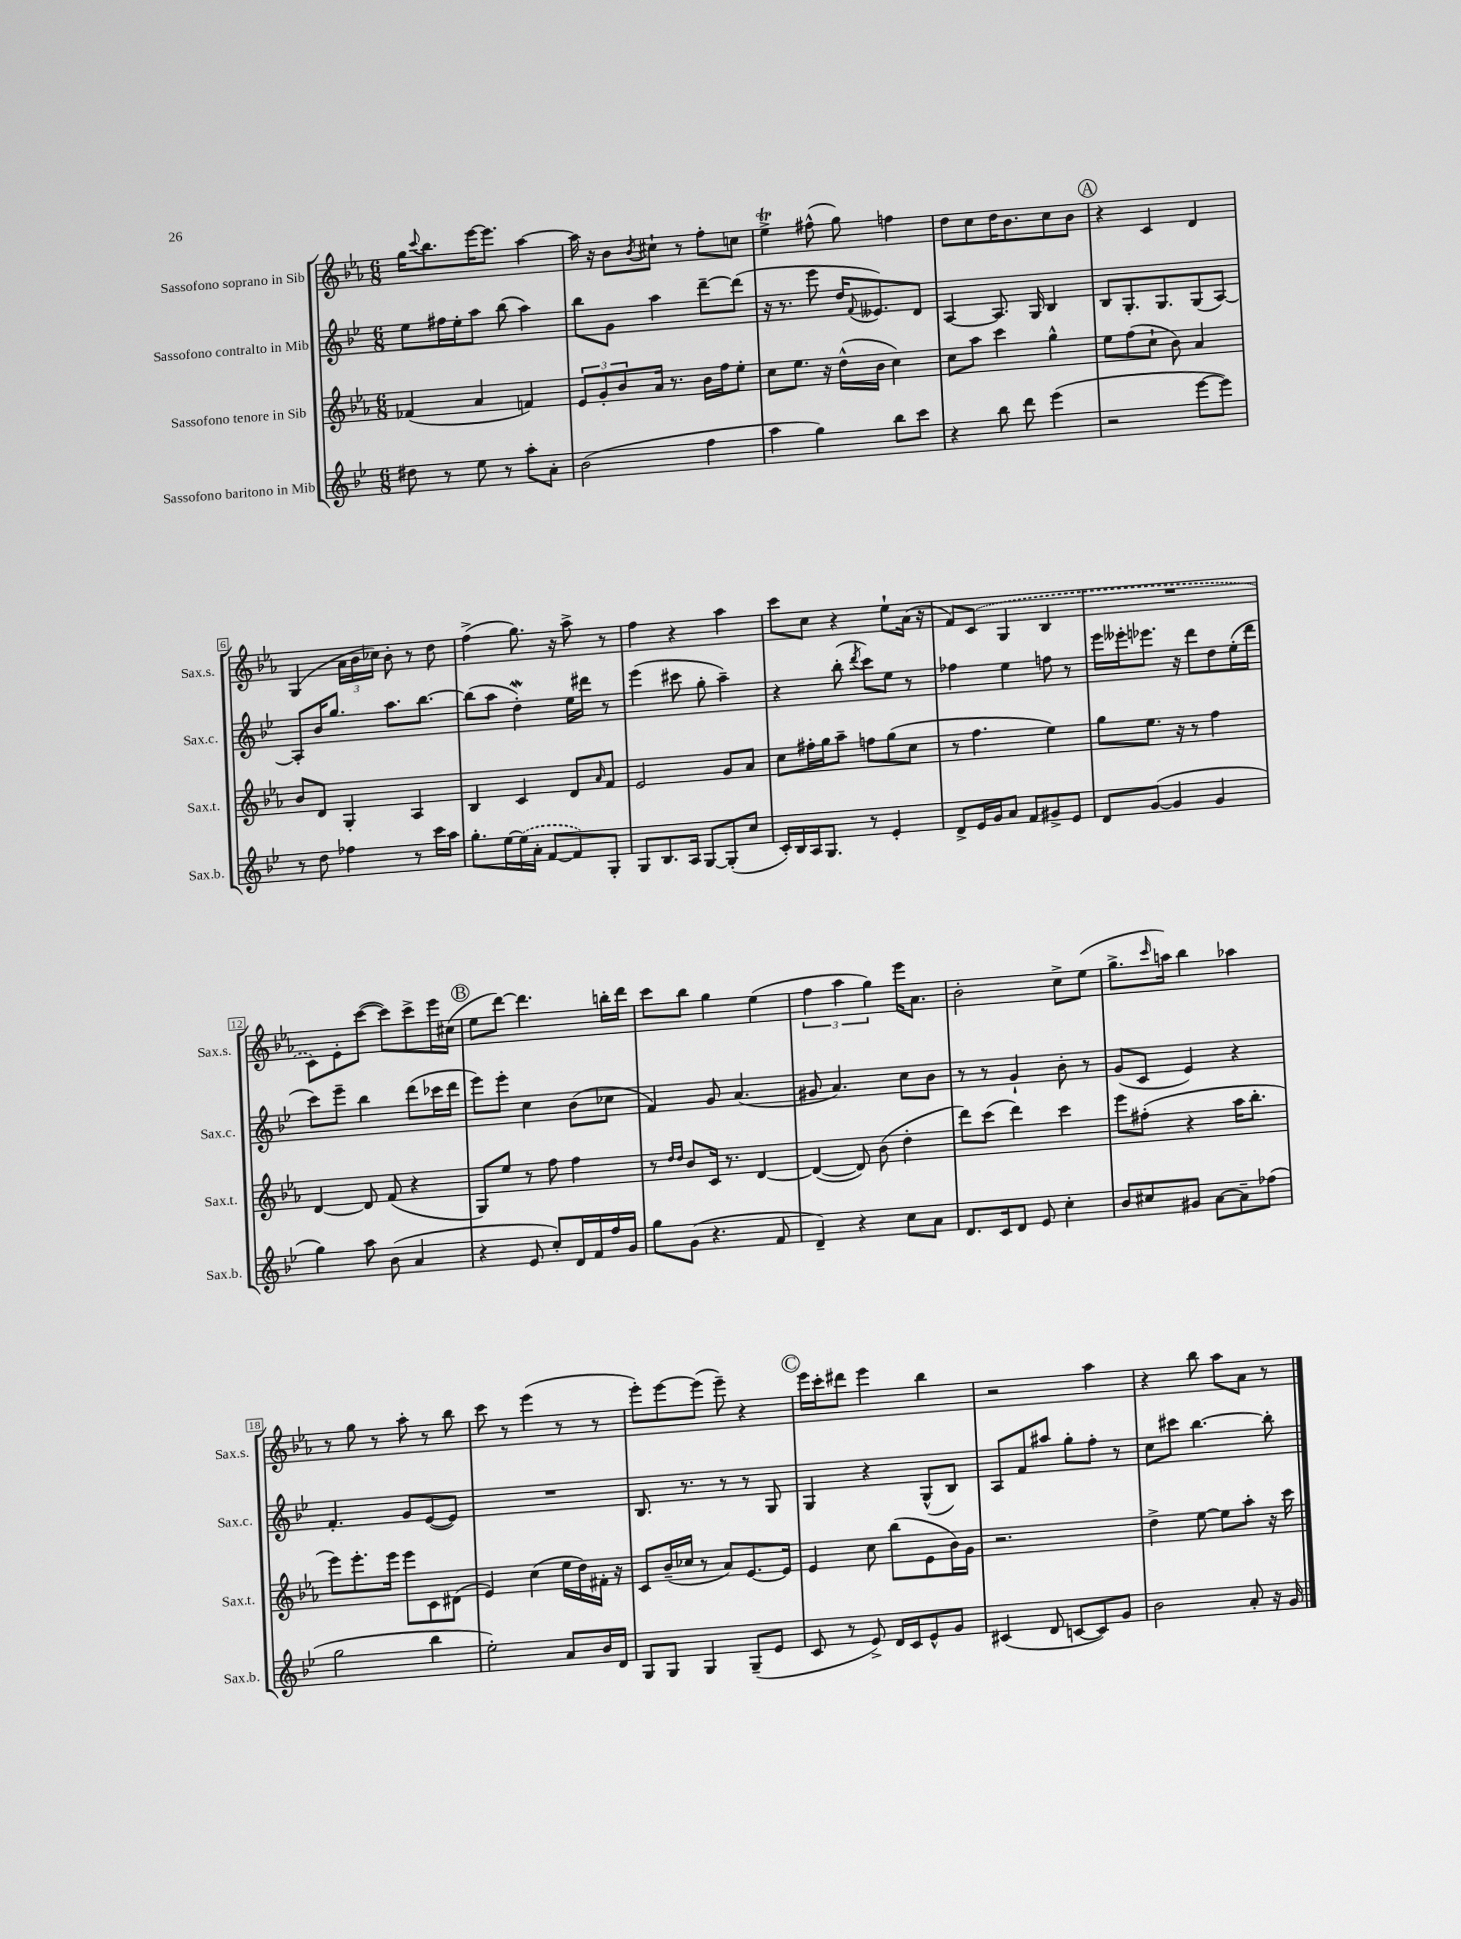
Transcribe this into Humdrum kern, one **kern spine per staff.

**kern	**kern	**kern	**kern
*staff4	*staff3	*staff2	*staff1
*clefG2	*clefG2	*clefG2	*clefG2
*k[b-e-]	*k[b-e-a-]	*k[b-e-]	*k[b-e-a-]
*M6/8	*M6/8	*M6/8	*M6/8
8dd#	(4f-	8ee-	16gg
.	.	.	8qqccc
.	.	.	8.bb-
8r	.	16ff#	.
.	.	16ee-'	.
8ee-	4a-	8aa	[16eee-
.	.	.	8.eee-]
8r	.	(8bb-	.
8aa'	4f)	4aa)	[4aa-
8a'	.	.	.
=	=	=	=
(2b-	12e-	8bb-	16aa-]
.	.	.	16r
.	12g'	.	.
.	.	8g	8b-
.	12b-	.	.
.	.	.	8qb-
.	16a-	4aa	8cc#`
.	8.r	.	.
.	.	.	8r
4ff	16b-	[8ddd~	8ff'
.	16ff	.	.
.	8ee-'	(8ddd]	8cc
=	=	=	=
4aa	8cc	16r	4ee-^
.	.	8.r	.
.	8.ee-	.	.
4gg)	.	8eee-	(8ff#^^
.	16r	.	.
.	(16dd^^	16dd	8gg)
.	.	8qqf	.
.	16b-	8.e--)	.
8bb-	4cc)	.	4ff
8ccc	.	8d	.
=	=	=	=
4r	8cc	[4A	8dd
.	8aa-	.	8cc
8bb-	4ccc	8.A]	16dd
.	.	.	8.b-
8ddd	.	.	.
.	.	16G	.
(4eee-	4gg^^	4B-	8cc
.	.	.	8b-
=	=	=	=
2r	8ee-	8B-	4r
.	(8ff	8.G'	.
.	8cc`	.	4c
.	.	8.G	.
.	8b-)	.	.
[8eee-	4a-	(8G	4d
8eee-])	.	[8A)	.
=	=	=	=
8r	8b-	8A']	(4G
8dd	8d	16b-	.
.	.	8.gg	.
4ff-	4G'	.	24a-
.	.	.	24b-
.	.	.	24cc-)
.	.	8.aa	8b-'
8r	4A-	.	8r
.	.	[8.bb-	.
16ccc	.	.	8dd
16aa	.	.	.
=	=	=	=
8.gg'	4B-	(8bb-]	(4ff^
.	.	8aa	.
[16ee-	.	.	.
(16ee-]	4c	4dd')	8.gg)
16a'	.	.	.
[8f	.	.	.
.	.	.	16r
8f])	8d	16ee-	8aa-^
.	.	16ddd#	.
.	16qqa-	.	.
8G'	8f	8r	8r
=	=	=	=
8G	2e-	(4eee-	4ff
8.B-	.	.	.
.	.	8ccc#	4r
16A	.	.	.
[8G	.	8gg'	.
(8G']	8g	4aa~)	4aa-
8cc	8a-	.	.
=	=	=	=
16c')	8cc	4r	8ccc
16B-	.	.	.
16A	16ff#'	.	8cc
8.G	16gg	.	.
.	8aa-~	(8bb-'	4r
.	.	8qddd	.
8r	8ff	8ccc)	.
4e-'	(8gg	8ee-	8ee-`
.	8cc	8r	(16a-
.	.	.	16r
=	=	=	=
8d^	8r	4ff-	8f)
16e-	4.ff	.	(8c
16g	.	.	.
8a	.	4ee-	4G
8f	.	.	.
8g#^	4ee-)	8ff	4B-
8e-	.	8r	.
=	=	=	=
8d	8gg	16eee-	2.r
.	.	16eee--'	.
([8g	8.ee-	8.eee-	.
4g]	.	.	.
.	16r	16r	.
.	8r	8ddd	.
4g	4ff	8dd	.
.	.	(16ee-'	.
.	.	16ddd	.
=	=	=	=
4gg)	[4d	8ccc)	8c)
.	.	8eee-~	8e-'
8aa	8d]	4bb-	([8ccc
(8b-	(8f	.	8ccc])
4a	4r	(8ddd	8ccc^
.	.	16ccc-	16eee-
.	.	16ddd	(16cc#
=	=	=	=
4r	8G)	8eee-)	8ee-
.	8ee-	8eee-'	[8ddd)
8e-	8r	4cc	4.ddd]
8cc')	8ff	.	.
16d	4ff	(8b-	.
16f	.	.	.
16ff	.	8cc-	16bb'
16g	.	.	16ddd
=	=	=	=
8gg	8r	4f)	8ccc
.	16qqdd	.	.
.	16qqdd	.	.
(8g	8b-	.	8bb-
4.r	16c	8g	4gg
.	8.r	.	.
.	.	(4.a	.
.	[4d	.	(4ee-
8f	.	.	.
=	=	=	=
4d~)	(4d_	8g#	6ff
.	.	4.a)	.
.	.	.	6aa-
4r	8d])	.	.
.	.	.	6gg)
.	(8b-	.	.
8cc	4dd'	8cc	16eee-
.	.	.	8.a-
8a	.	8b-	.
=	=	=	=
8.d	8ddd)	8r	2b-'
.	(8ccc	8r	.
16c	.	.	.
8d	4ddd)	4g`	.
8e-	.	.	.
4cc'	4ccc	8b-'	8cc^
.	.	8r	(8ee-
=	=	=	=
8b-	8eee-	(8g	8.gg^
8cc#	(8ff#'	8c	.
.	.	.	16qqccc
.	.	.	16aa)
8g#	4r	4e-)	4bb-
[8a	.	.	.
8a~]	16aa-	4r	4aa-
.	8.bb-'	.	.
(8ff-	.	.	.
=	=	=	=
2gg	8eee-)	4.f'	8r
.	8.eee-'	.	8gg
.	.	.	8r
.	16eee-	.	.
.	8eee-	8g	8aa-'
4bb-	8c	([8e-	8r
.	(8d#	8e-])	8bb-
=	=	=	=
2ee-')	4e-)	2.r	8ccc
.	.	.	8r
.	(4cc	.	(4eee-
8a	16ee-	.	8r
.	16dd)	.	.
16b-	16f#'	.	8r
16d	16r	.	.
=	=	=	=
8G	8c	8.B-	8eee-')
8G	(16b-~	.	[8eee-
.	16cc-	8.r	.
4G	8r	.	(8eee-]
.	8a-)	8r	8eee-~)
(8G~	[8.e-	8r	4r
8e-	.	8G	.
.	16e-]	.	.
=	=	=	=
8c	4e-	4G	16eee-
.	.	.	16ccc'
8r	.	.	8ddd#
8e-^)	8cc	4r	4eee-
16d	(8bb-	.	.
16c	.	.	.
8e-^^	8e-	(8G^^	4bb-
8g	16b-)	8B-)	.
.	16g	.	.
=	=	=	=
(4c#	2.r	8A	2r
.	.	8f	.
8d	.	8aa#	.
[8c	.	8gg'	.
8c])	.	8ff'	4aa-
8g	.	8r	.
=	=	=	=
2b-	4dd^	8cc	4r
.	.	8ccc#	.
.	[8ee-	[4.bb-	8bb-
.	8ee-]	.	8aa-
8a'	8aa-'	.	8a-
16r	16r	8bb-']	8r
16g	16ccc	.	.
==	==	==	==
*-	*-	*-	*-
